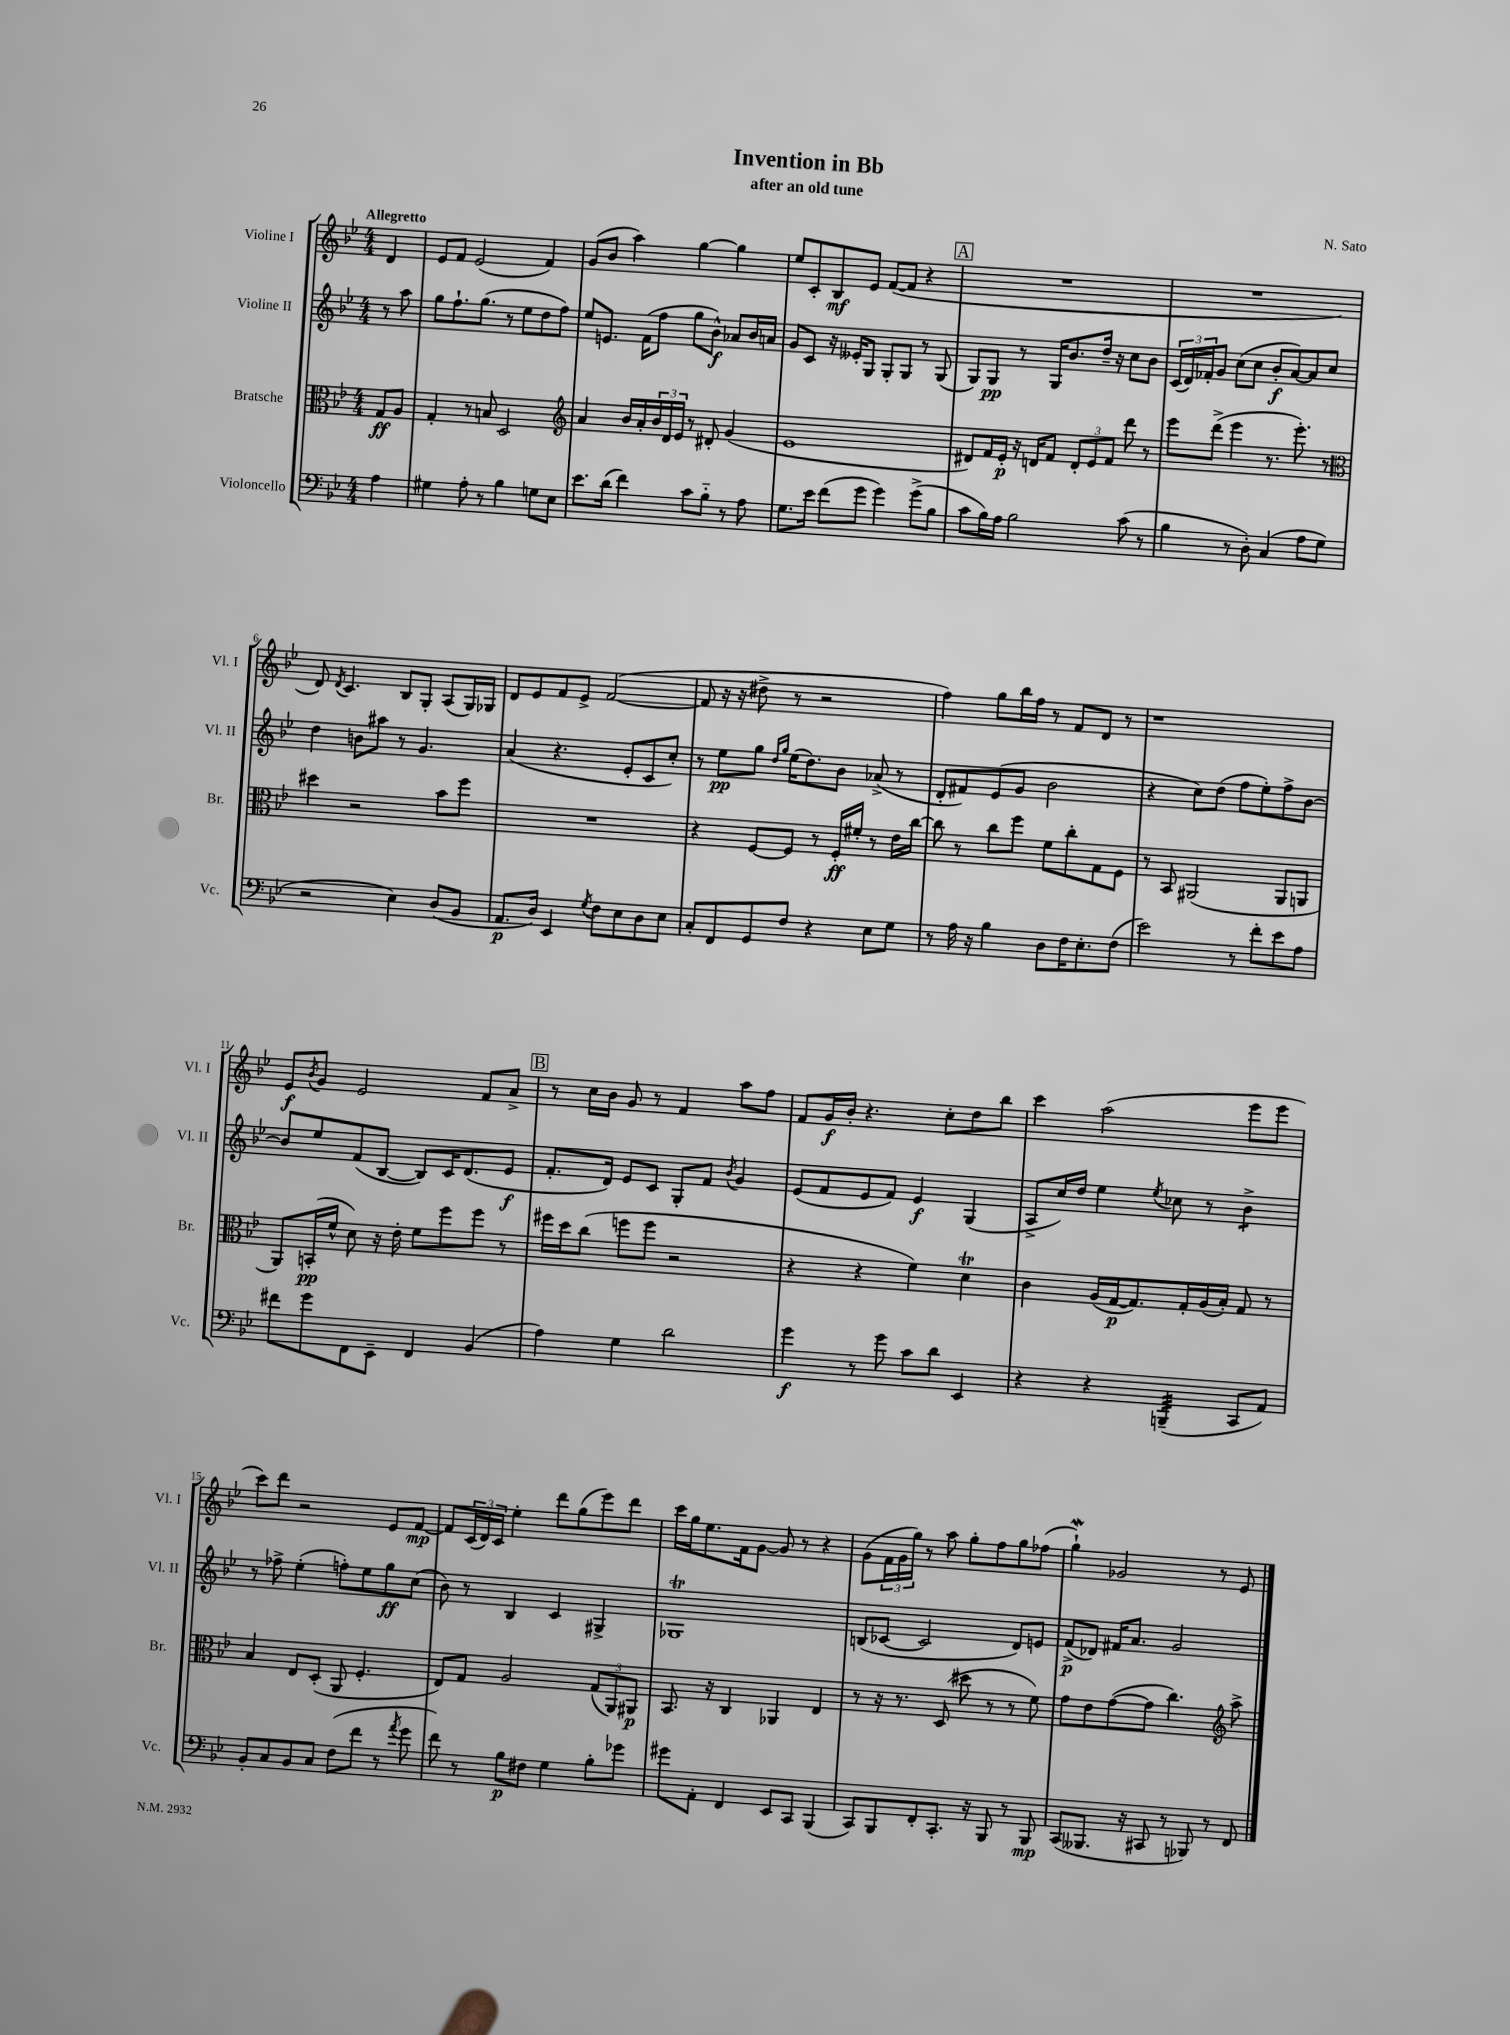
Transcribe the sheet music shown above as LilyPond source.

\header { title = "Invention in Bb" composer = "N. Sato" subtitle = "after an old tune" }
<<
\new StaffGroup <<
\new Staff = "s0" \with { instrumentName = "Violine I" shortInstrumentName = "Vl. I" } {
    \clef treble \key bes \major \numericTimeSignature \time 4/4 \partial 4 \tempo "Allegretto"
    d'4 |
    ees'8 f'8 ees'2( f'4) |
    g'8( bes'8 a''4) g''4~ g''4 |
    ees''8 c'8-. bes8\mf ees'8 f'8~( f'8 r4 |
    \mark \markup { \box "A" } R1 |
    R1 |
    d'8) \acciaccatura { d'8 } c'4. bes8 g8-. a8( g16) ges16 |
    d'8 ees'8 f'8 ees'8-> f'2~( |
    f'8 r16 r16 dis''8-> r8 r2 |
    f''4) g''8 bes''16 f''16 r8 f'8 d'8 r8 |
    r1 |
    ees'8\f \acciaccatura { bes'8 } g'8 ees'2 f'8 a'8-> |
    \mark \markup { \box "B" } r8 c''16 bes'16 g'8 r8 f'4 a''8 f''8 |
    f'8 g'16\f bes'16-. r4. c''8-. d''8 bes''8 |
    c'''4 a''2( ees'''8 ees'''8 |
    c'''8) d'''8 r2 ees'8 f'8~\mp |
    f'8 \tuplet 3/2 { c'16( d'16) c'16 } ees''4-. d'''8 g''8( ees'''8) d'''8 |
    c'''16 g''16 ees''8. f'16 g'8~ g'8 r8 r4 |
    g'8( \tuplet 3/2 { f'16 g'16 g''16) } r8 a''8 g''8-. f''8 g''8 fes''8( |
    g''4-!\mordent) ges'2 r8 ees'8 \bar "|." |
}
\new Staff = "s1" \with { instrumentName = "Violine II" shortInstrumentName = "Vl. II" } {
    \clef treble \key bes \major \numericTimeSignature \time 4/4 \partial 4
    r8 a''8 |
    g''8 f''8.-! g''8.( r8 ees''8 d''8 f''8) |
    ees''8 e'8. f'16( f''8 g''8 bes'8-^\f) aes'8 bes'16 a'16 |
    g'8 c'8 r16 eeses'16-. g8 g8-. g8 r8 g8( |
    \mark \markup { \box "A" } g8) g8\pp r8 g16 bes'8. d''16-- r16 c''8 bes'8 |
    \tuplet 3/2 { c'16( d'16) fes'16-. } g'8 c''8( c''8 bes'8-.\f a'8~) a'8 c''8 |
    d''4 b'8 ais''8 r8 g'4. |
    a'4( r4. ees'8-. c'8 c''8-.) |
    r8 ees''8\pp g''8 \grace { d''16 g''16 } ees''16( d''8.) bes'8 aes'8->( r8 |
    d'8-. fis'8) ees'8( g'8 bes'2 |
    r4 c''8) d''8( f''8 ees''8-.) f''8-> bes'8~ |
    bes'8 ees''8 f'8( bes8~ bes8) c'16 d'8.( ees'8\f |
    \mark \markup { \box "B" } f'8.-. d'16) ees'8 c'8 g8-. f'8 \acciaccatura { bes'8 } g'4 |
    ees'8( f'8 ees'8 f'8) ees'4\f g4( |
    a8-> c''16) d''16 ees''4 \acciaccatura { ees''8 } ces''8 r8 bes'4:8-> |
    r8 fes''8-> ees''4-.( f''8-.) ees''8 g''8\ff c''8( |
    bes'8) r8 bes4 c'4 gis4-> |
    ges1\trill |
    b8( ces'8~ ces'2 d'8) e'8 |
    f'8->\p( des'8) fis'16 a'8. g'2 \bar "|." |
}
\new Staff = "s2" \with { instrumentName = "Bratsche" shortInstrumentName = "Br." } {
    \clef alto \key bes \major \numericTimeSignature \time 4/4 \partial 4
    g8\ff a8 |
    g4-. r8 b8 d2 |
    \clef treble a'4 bes'16 a'16-. \tuplet 3/2 { bes'16 d'16 ees'16 } r8 dis'8-. g'4( |
    ees'1 |
    \mark \markup { \box "A" } dis'8) f'16 ees'16-.\p r16 d'16 f'8 \tuplet 3/2 { d'8-. ees'8 f'8 } d'''8 r8 |
    ees'''8 d'''8->( ees'''4 r8. ees'''8.-.) r8 |
    \clef alto dis''4 r2 bes'8 f''8 |
    R1 |
    r4 f8~ f8 r8 f16-.\ff fis'16-. r8 ees'16 c''16~ |
    c''8 r8 c''8 f''8 f'8 c''8-. g8 f8 |
    r8 bes,8 ais,2( ais,8 a,8 |
    a,8) b,16-.\pp( f'16-^ d'8) r16 ees'16-. f'8 f''8 f''8 r8 |
    \mark \markup { \box "B" } fis''16 d''16 c''8( f''8 f''8 r2 |
    r4 r4 f'4) d'4\trill |
    c'4 a16( g16~\p g8.) g16-. a16( bes16-.) g8 r8 |
    bes4 ees8 d8-.( a,8 f4.-. |
    ees8) g8 a2 \tuplet 3/2 { g8( a,8) ais,8\p } |
    bes,8. r16 c4 aes,4 ees4 |
    r8 r16 r8. d8( dis''8 r8 r8 f'8) |
    g'8 ees'8 g'8~( g'8 c''4.) \clef treble a''8-> \bar "|." |
}
\new Staff = "s3" \with { instrumentName = "Violoncello" shortInstrumentName = "Vc." } {
    \clef bass \key bes \major \numericTimeSignature \time 4/4 \partial 4
    a4 |
    gis4 a8-. r8 bes4 g8 ees8 |
    ees'8. d'16( f'4) c'8 bes8-_ r8 a8 |
    g8. ees'16 f'8( g'8 g'4) g'8->( bes8 |
    \mark \markup { \box "A" } c'8 bes16) a16 bes2 c'8( r8 |
    bes4 r8 d8-.) c4( a8 g8 |
    r2 ees4) d8( bes,8 |
    a,8.\p d16) ees,4 \acciaccatura { g8 } f8 ees8 d8 ees8 |
    c8-. f,8 g,8 f8 r4 ees8 g8 |
    r8 a16 r16 bes4 d8 f16 ees8.-. f8( |
    ees'2) r8 f'8-. ees'8 a8 |
    fis'8 g'8 f,8 ees,8-- f,4 bes,4( |
    \mark \markup { \box "B" } a4) g4 d'2 |
    g'4\f r8 g'8 c'8 d'8 ees,4 |
    r4 r4 b,,4:32--( c,8 a,8) |
    bes,8-. c8 bes,8 c8 f8( f'8 r8 \acciaccatura { a'8 } g'8 |
    f'8) r8 bes8\p fis8 g4 bes8-. ges'8 |
    gis'8 a,8-. f,4 ees,8 c,8 bes,,4( |
    c,8) bes,,8 f,8-. c,8.-. r16 bes,,8 r8 bes,,8\mp |
    c,8( beses,,8. r16 cis,8 r8 bes,,8) r8 f,8 \bar "|." |
}
>>
>>
